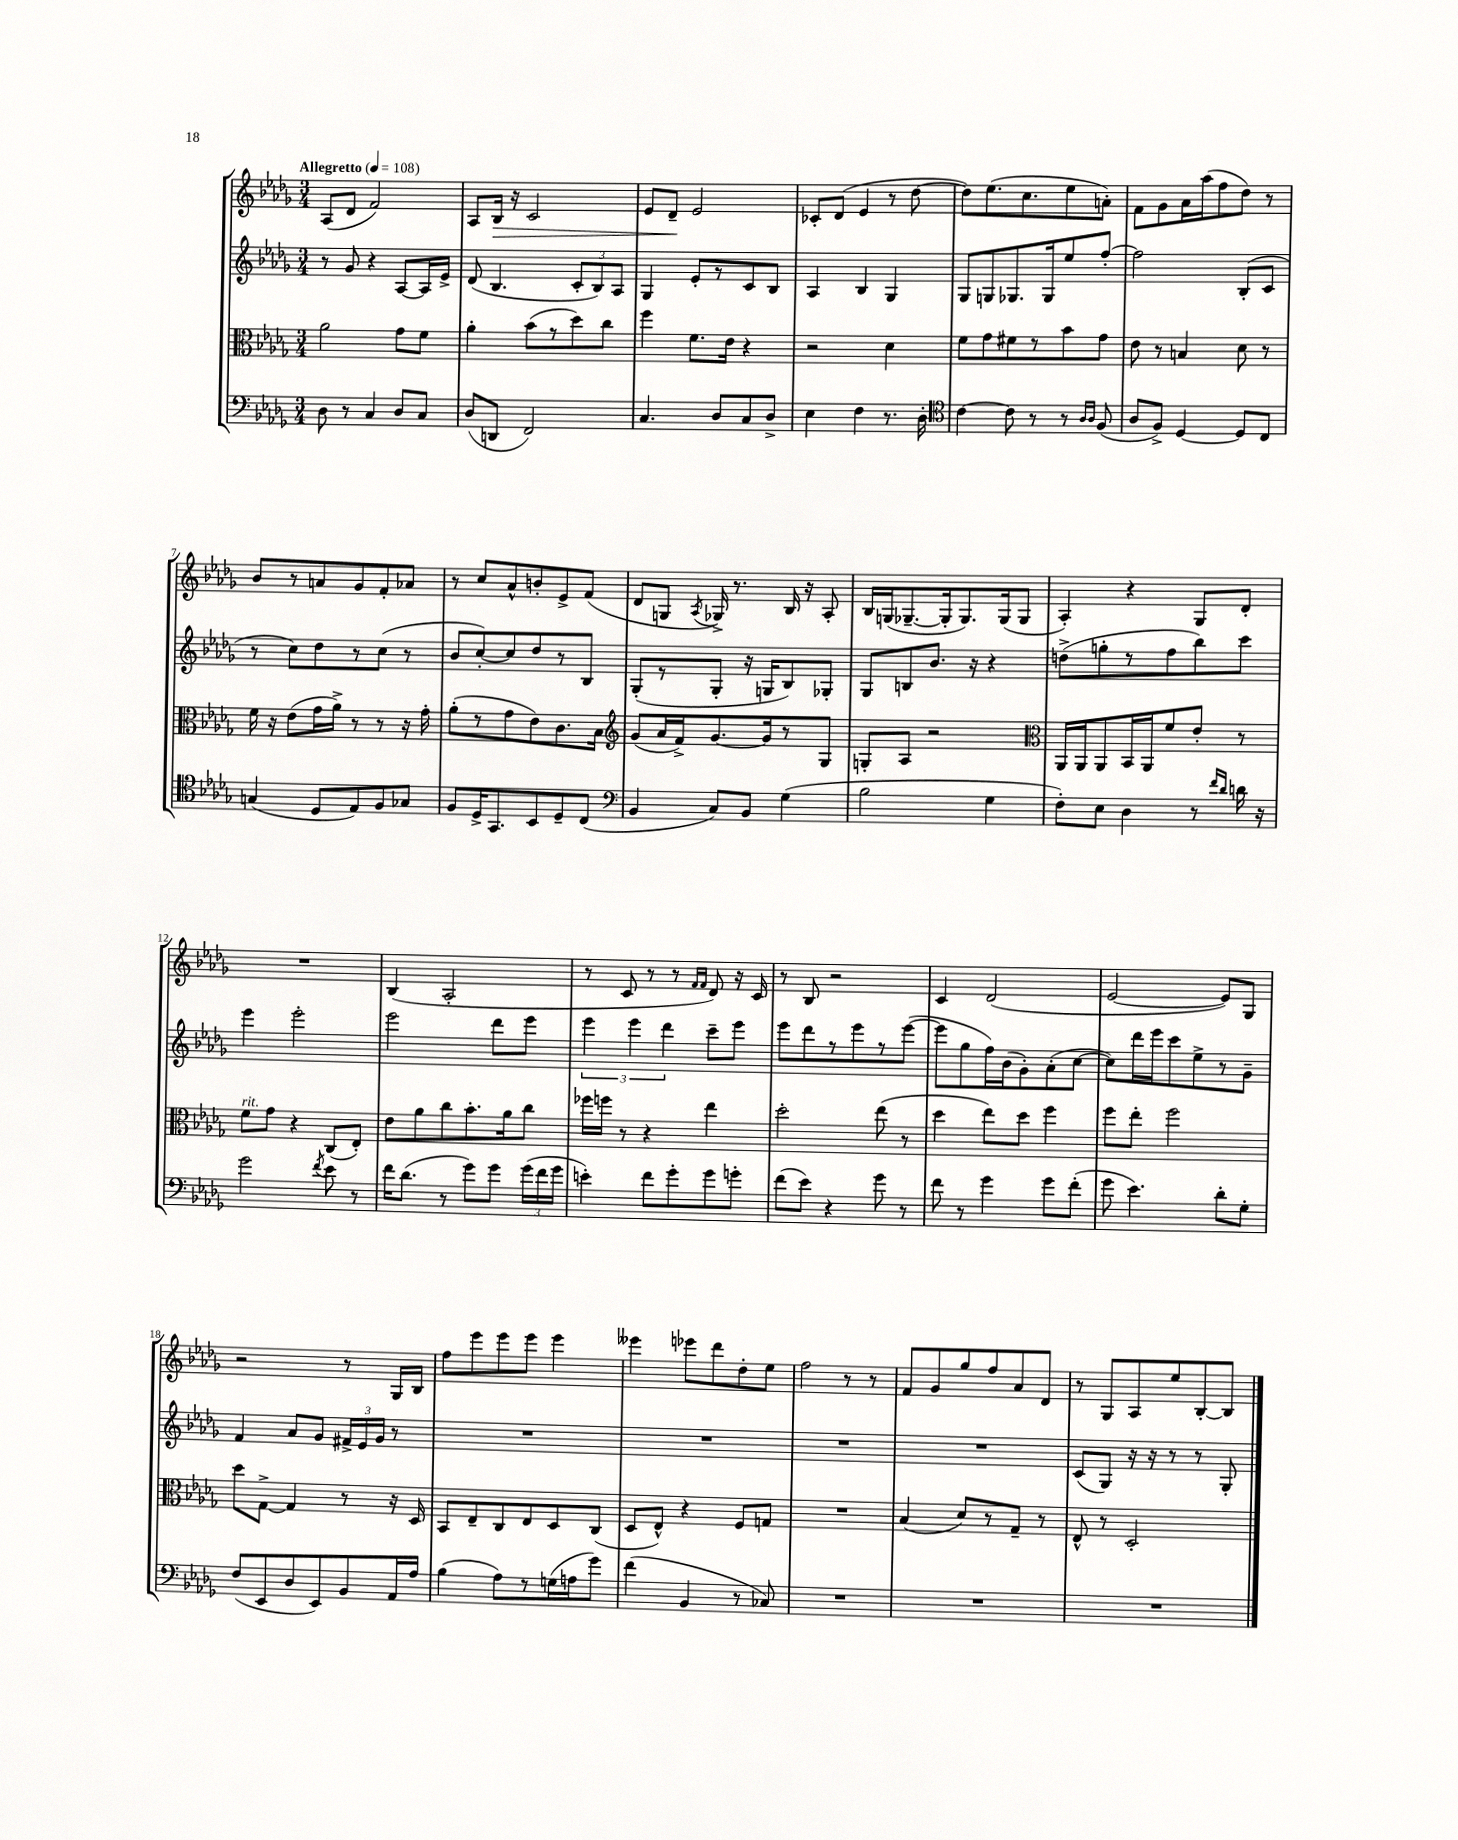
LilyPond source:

<<
\new StaffGroup <<
\new Staff = "s0" {
    \clef treble \key des \major \numericTimeSignature \time 3/4 \tempo "Allegretto" 4 = 108
    \autoBeamOff aes8[( des'8] f'2) |
    aes8[ bes16]\> r16 c'2 |
    ees'8[ des'8]--\! ees'2 |
    ces'8[-. des'8]( ees'4 r8 des''8~ |
    des''8[) ees''8.( c''8. ees''8 a'8]-.) |
    f'8[ ges'8 aes'16 aes''16( f''8 des''8]) r8 |
    bes'8[ r8 a'8 ges'8 f'8-. aes'8] |
    r8 c''8[ aes'8-^ b'8-. ees'8-> f'8]( |
    des'8[ g8] \acciaccatura { aes8 } ges16->) r8. bes16 r16 aes8-. |
    bes16[ g16( ges8.~-- ges16-. ges8.) ges16( ges8] |
    aes4-.) r4 ges8[ des'8]-. |
    R2. |
    bes4( aes2-. |
    r8 c'8 r8 r8 \grace { f'16[ f'16] } des'8) r16 c'16 |
    r8 bes8 r2 |
    c'4 des'2( |
    ees'2~ ees'8[) ges8] |
    r2 r8 ges16[ bes16] |
    f''8[ ees'''8 ees'''8 ees'''8] ees'''4 |
    eeses'''4 ees'''8[ des'''8 des''8-. ees''8] |
    f''2 r8 r8 |
    f'8[ ges'8 ges''8 f''8 aes'8 des'8] |
    r8 ges8[ aes8 ees''8 bes8~-. bes8] \bar "|." |
}
\new Staff = "s1" {
    \clef treble \key des \major \numericTimeSignature \time 3/4
    \autoBeamOff r8 ges'8 r4 aes8[~ aes16 ees'16]-> |
    des'8( bes4. \tuplet 3/2 { c'8[-. bes8) aes8] } |
    ges4 ees'8[-. r8 c'8 bes8] |
    aes4 bes4 ges4 |
    ges8[ g8 ges8. ges16 ees''8 f''8]~-. |
    f''2 bes8[-.( c'8] |
    r8 c''8[) des''8 r8 c''8]( r8 |
    bes'8[ c''8~-.) c''8 des''8 r8 bes8] |
    ges8[-.( r8 ges8]-. r16 g16[ bes8) ges8]-. |
    ges8[ b8 bes'8.] r16 r4 |
    d''8[->( g''8-. r8 f''8 bes''8) c'''8] |
    ees'''4 ees'''2-. |
    ees'''2 des'''8[ ees'''8] |
    \tuplet 3/2 { ees'''4 ees'''4 des'''4 } c'''8[-- ees'''8] |
    ees'''8[ des'''8 r8 ees'''8 r8 ees'''8]~( |
    ees'''8[ ges''8 f''16) bes'16( ges'8-.) aes'8-.( c''8]~ |
    c''8[) des'''16 ees'''16 c'''8 ees''8-> r8 ges'8]-- |
    f'4 aes'8[ ges'8] \tuplet 3/2 { fis'16[-> ees'16 ges'16] } r8 |
    R2. |
    R2. |
    R2. |
    R2. |
    c'8[( ges8]) r16 r16 r8 r8 ges8-. \bar "|." |
}
\new Staff = "s2" {
    \clef alto \key des \major \numericTimeSignature \time 3/4
    \autoBeamOff aes'2 ges'8[ f'8] |
    aes'4-. bes'8[( r8 des''8) c''8] |
    f''4 f'8.[ ees'16] r4 |
    r2 des'4 |
    f'8[ ges'8 fis'8 r8 bes'8 ges'8] |
    ees'8 r8 b4 des'8 r8 |
    f'16 r16 ees'8[( ges'16 aes'16]->) r8 r8 r16 ges'16-. |
    aes'8[-.( r8 ges'8 ees'8) c'8. bes16] |
    \clef treble ges'8[( aes'16 f'16->) ges'8.~ ges'16 r8 ges8] |
    g8[-. aes8] r2 |
    \clef alto aes,16[ aes,16 aes,8 bes,16 aes,16 f'8 ees'8]-. r8 |
    f'8[^\markup { \italic "rit." } ges'8] r4 c8[( ees8]-.) |
    ees'8[ aes'8 c''8 bes'8.-. aes'16 c''8] |
    fes''16[ f''16] r8 r4 ees''4 |
    des''2-. ees''8( r8 |
    des''4 ees''8[) des''8] f''4 |
    f''8[ ees''8]-. f''2 |
    des''8[ ges8]~-> ges4 r8 r16 des16 |
    bes,8[ ees8-- c8 ees8 des8 c8]( |
    des8[ ees8]-^) r4 f8[ g8] |
    R2. |
    bes4( des'8[) r8 ges8]-- r8 |
    ees8-^ r8 des2-. \bar "|." |
}
\new Staff = "s3" {
    \clef bass \key des \major \numericTimeSignature \time 3/4
    \autoBeamOff des8 r8 c4 des8[ c8] |
    des8[( d,8] f,2) |
    c4. des8[ c8 des8]-> |
    ees4 f4 r8. des16-. |
    \clef tenor c'4~ c'8 r8 r8 \grace { aes16[ aes16] } f8( |
    aes8[ f8]->) des4~ des8[ c8] |
    g4( des8[ ees8) f8 ges8] |
    f8[ des16-> ges,8. bes,8 des8-- c8]( |
    \clef bass bes,4 c8[) bes,8] ges4( |
    bes2 ges4 |
    f8[-.) ees8] des4 r8 \grace { f'16[ des'16] } d'16 r16 |
    ges'2 \acciaccatura { f'8 } ees'8 r8 |
    f'16[ des'8.]( r8 ges'8[) ges'8] \tuplet 3/2 { ges'16[( f'16 ges'16] } |
    e'4-.) f'8[ ges'8-. ges'8 g'8]-. |
    f'8[( ees'8]) r4 ges'8 r8 |
    f'8 r8 ges'4 ges'8[ f'8]-.( |
    ges'8 ees'4.) des'8[-. ges8]-. |
    f8[( ees,8 des8 ees,8) bes,8 aes,16 aes16] |
    bes4( aes8[) r8 g16( a16 ges'8]) |
    f'4( bes,4 r8 ces8) |
    R2. |
    R2. |
    R2. \bar "|." |
}
>>
>>
